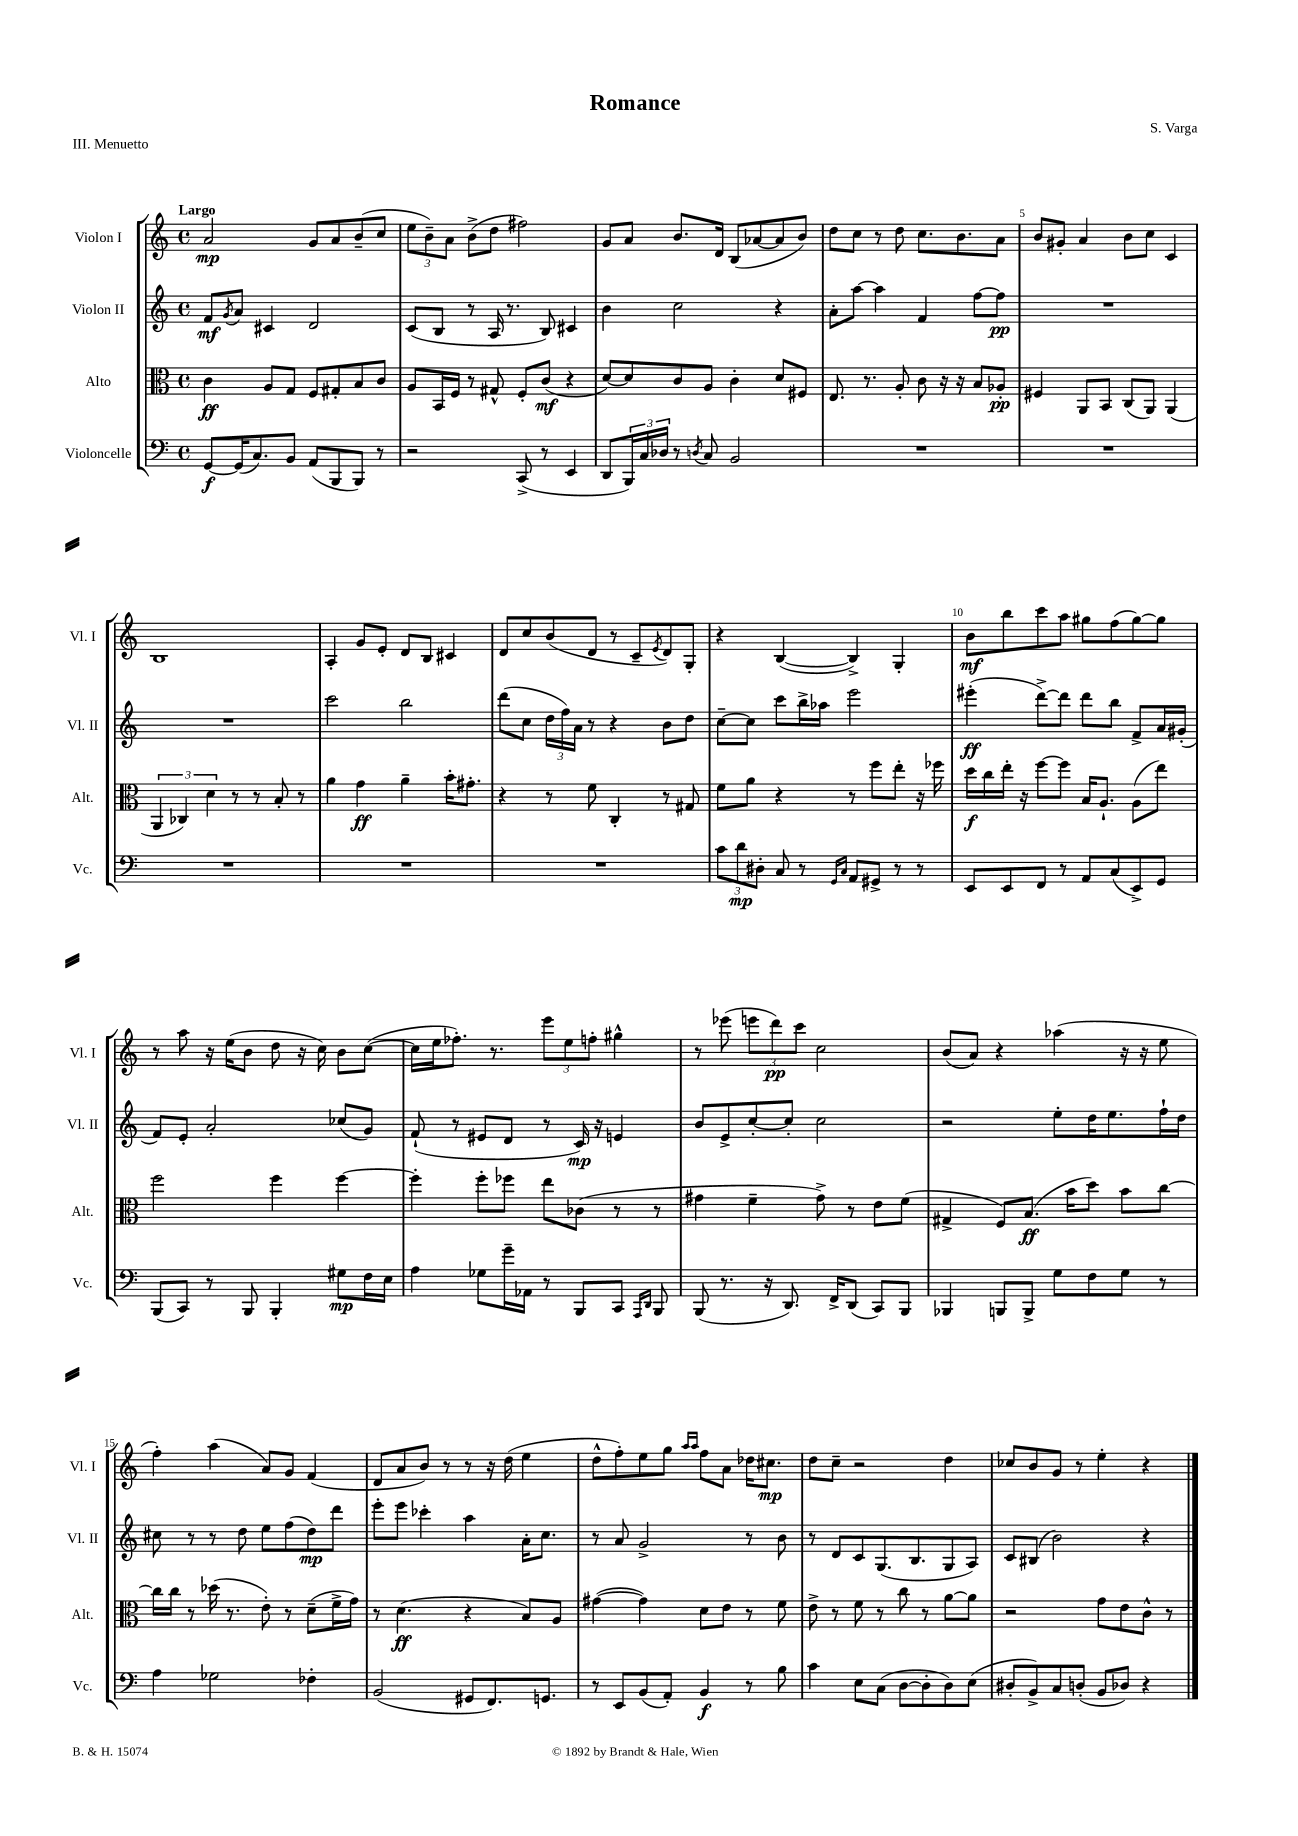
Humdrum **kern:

**kern	**kern	**kern	**kern
*staff4	*staff3	*staff2	*staff1
*clefF4	*clefC3	*clefG2	*clefG2
*k[]	*k[]	*k[]	*k[]
*M4/4	*M4/4	*M4/4	*M4/4
*met(c)	*met(c)	*met(c)	*met(c)
[8GG/L	4c\	8f/L	2a/
.	.	8qg/	.
(16GG/]K	.	8a/J	.
8.C/)	.	.	.
.	8A/L	4c#/	.
8BB/J	8G/J	.	.
(8AA/L	8F/L	2d/	8g/L
8BBB/	8G#'/	.	8a/
8BBB/J)	8B/	.	(8b~/
8r	8c/J	.	8cc/J
=	=	=	=
2r	8A/L	(8c/L	12ee\L
.	.	.	12b~\)
.	16BB/L	8B/J	.
.	.	.	12a\J
.	16F/JJ	.	.
.	8r	8r	(8b^\L
.	8G#^^/	16A/	8dd\J
.	.	8.r	.
(8CC^/	8F'/L	.	2ff#\)
8r	(8c/J	8B/)	.
4EE/	4r	4c#/	.
=	=	=	=
8DD/L	[8d/L)	4b\	8g/L
24BBB/L)	8d/]	.	8a/J
24C/	.	.	.
24D-/JJ	.	.	.
8r	8c/	2cc\	8.b/L
8qD/	.	.	.
8C/	8A/J	.	.
.	.	.	16d/Jk
2BB/	4c'\	.	(8B/L
.	.	.	[8a-/
.	8d/L	4r	8a-/]
.	8F#/J	.	8b/J)
=	=	=	=
1r	8.E/	8a'\L	8dd\L
.	.	[8aa\J	8cc\J
.	8.r	.	.
.	.	4aa\]	8r
.	8A'/	.	8dd\
.	8c\	4f/	8.cc\L
.	16r	.	.
.	16r	.	8.b\
.	8B/L	[8ff\L	.
.	8A-'/J	8ff\]J	8a\J
=	=	=	=
1r	4F#/	1r	8b/L
.	.	.	8g#'/J
.	8AA/L	.	4a/
.	8BB/J	.	.
.	(8C/L	.	8b\L
.	8AA/J)	.	8cc\J
.	(4AA/	.	4c/
=	=	=	=
1r	6AA/	1r	1B
.	6C-/)	.	.
.	6d\	.	.
.	8r	.	.
.	8r	.	.
.	8B'/	.	.
.	8r	.	.
=	=	=	=
1r	4a\	2ccc\	4A'/
.	4g\	.	8g/L
.	.	.	8e'/J
.	4a~\	2bb\	8d/L
.	.	.	8B/J
.	16b'\LK	.	4c#/
.	8.g#'\J	.	.
=	=	=	=
1r	4r	(8ddd\L	8d/L
.	.	8cc\J	8cc/
.	8r	24dd\LL	(8b/
.	.	24ff\)	.
.	.	24a\JJ	.
.	8f\	8r	8d/J
.	4C'/	4r	8r
.	.	.	8c~/L
.	.	.	8qe/
.	8r	8b\L	8d/)
.	8G#/	8dd\J	8G'/J
=	=	=	=
12c\L	8f\L	[8cc~\L	4r
12d\	.	.	.
.	8a\J	8cc\]J	.
12D#'\J	.	.	.
8C/	4r	8ccc\L	([4B/
8r	.	16bb^\L	.
.	.	16aa-\JJ	.
16qqGG/LL	.	.	.
16qqC/JJ	.	.	.
8AA/L	8r	2eee\	4B^/])
8GG#^/J	8ff\L	.	.
8r	8ee'\J	.	4G'/
8r	16r	.	.
.	16ff-\	.	.
=	=	=	=
8EE/L	16dd\LL	(4eee#'\	8b\L
.	16cc\	.	.
8EE/	16ee'\JJ	.	8bb\
.	16r	.	.
8FF/J	[8ff\L	[8ddd^\L)	8ccc\
8r	8ff\]J	8ddd\]J	8aa\J
8AA/L	16B/LK	8ddd\L	8gg#\L
.	8.A`/J	.	.
(8C/	.	8bb\J	(8ff\
8EE^/)	(8A\L	8f^/L	[8gg#\)
8GG/J	8ee\J)	16a/L	8gg#\]J
.	.	(16g#'/JJ	.
=	=	=	=
(8BBB/L	2ff\	8f/L)	8r
8CC/J)	.	8e'/J	8aa\
8r	.	2a'/	16r
.	.	.	(16ee\LK
8BBB/	.	.	8b\J
4BBB'/	4ff\	.	8dd\
.	.	.	16r
.	.	.	16cc\)
8G#\L	[4ff\	(8cc-/L	8b\L
16F\L	.	8g/J)	([8cc\J
16E\JJ	.	.	.
=	=	=	=
4A\	4ff'\]	(8f`/	16cc\]LL
.	.	.	16ee\J
.	.	8r	8.ff-'\J)
8G-\L	8ff'\L	8e#/L	.
.	.	.	8.r
16g~\L	8ff-\J	8d/J	.
16AA-\JJ	.	.	.
8r	8ee\L	8r	12eee\L
.	.	.	12ee\
8BBB/L	(8c-\J	16c/)	.
.	.	.	12ff'\J
.	.	16r	.
8CC/J	8r	4e/	4gg#^^\
16qqAAA/LL	.	.	.
16qqDD/JJ	.	.	.
8BBB/	8r	.	.
=	=	=	=
(8BBB/	4g#\	8b/L	8r
8.r	.	8e^/	(8eee-\
.	4f~\	[8cc'/	12eee\L
16r	.	.	.
.	.	.	12ddd\)
8.DD/)	.	8cc'/]J	.
.	.	.	12ccc\J
.	8g#^\)	2cc\	2cc\
16FF^/LK	.	.	.
(8DD/J	8r	.	.
8CC/L)	8e\L	.	.
8BBB/J	(8f\J	.	.
=	=	=	=
4BBB-/	4G#^/	2r	(8b/L
.	.	.	8a/J)
8BBB/L	8F/L)	.	4r
8BBB^/J	(8.B/J	.	.
8G\L	.	8ee'\L	(4aa-\
.	16b\LK	.	.
8F\	8dd\J)	16dd\K	.
.	.	8.ee\	.
8G\J	8b\L	.	16r
.	.	.	16r
8r	[8cc\J	16ff`\L	8ee\
.	.	16dd\JJ	.
=	=	=	=
4A\	16cc\]LL	8cc#\	4ff'\)
.	16cc\JJ	.	.
.	8r	8r	.
2G-\	(16dd-\	8r	(4aa\
.	8.r	.	.
.	.	8dd\	.
.	8e'\)	8ee\L	8a/L)
.	8r	(8ff\	8g/J
4F-'\	(8d~\L	8dd\)	(4f/
.	16f^\L	8ddd\J	.
.	16g\JJ)	.	.
=	=	=	=
(2BB/	8r	8eee'\L	8d/L
.	(4.d\	8eee\J	8a/
.	.	4ccc-'\	8b/J)
.	.	.	8r
8GG#/L	4r	4aa\	8r
8.FF/)	.	.	16r
.	.	.	(16dd\
.	8B/L)	16a'\LK	4ee\
8.GG/J	.	8.cc\J	.
.	8A/J	.	.
=	=	=	=
8r	([4g#\	8r	8dd^^\L
8EE/L	.	8a/	8ff'\)
(8BB/	4g#\])	2g^/	8ee\
8AA'/J)	.	.	8gg\J
.	.	.	16qqaa/LL
.	.	.	16qqaa/JJ
4BB/	8d\L	.	8ff\L
.	8e\J	.	8a\J
8r	8r	8r	16dd-\LK
.	.	.	8.cc#\J
8B\	8f\	8b\	.
=	=	=	=
4c\	8e^\	8r	8dd\L
.	8r	8d/L	8cc~\J
8E\L	8f\	8c/	2r
(8C\J	8r	(8.G/	.
[8D\L	8cc\	.	.
.	.	8.B/	.
8D'\]	8r	.	.
8D\)	[8a\L	8G/	4dd\
(8E\J	8a\]J	8A/J)	.
=	=	=	=
8D#'/L	2r	8c/L	8cc-/L
8BB^/)	.	(8B#/J	8b/
8C/	.	2b\)	8g/J
(8D'/J	.	.	8r
8BB/L	8g\L	.	4ee'\
8D-/J)	8e\	.	.
4r	8c^^\J	4r	4r
.	8r	.	.
==	==	==	==
*-	*-	*-	*-
